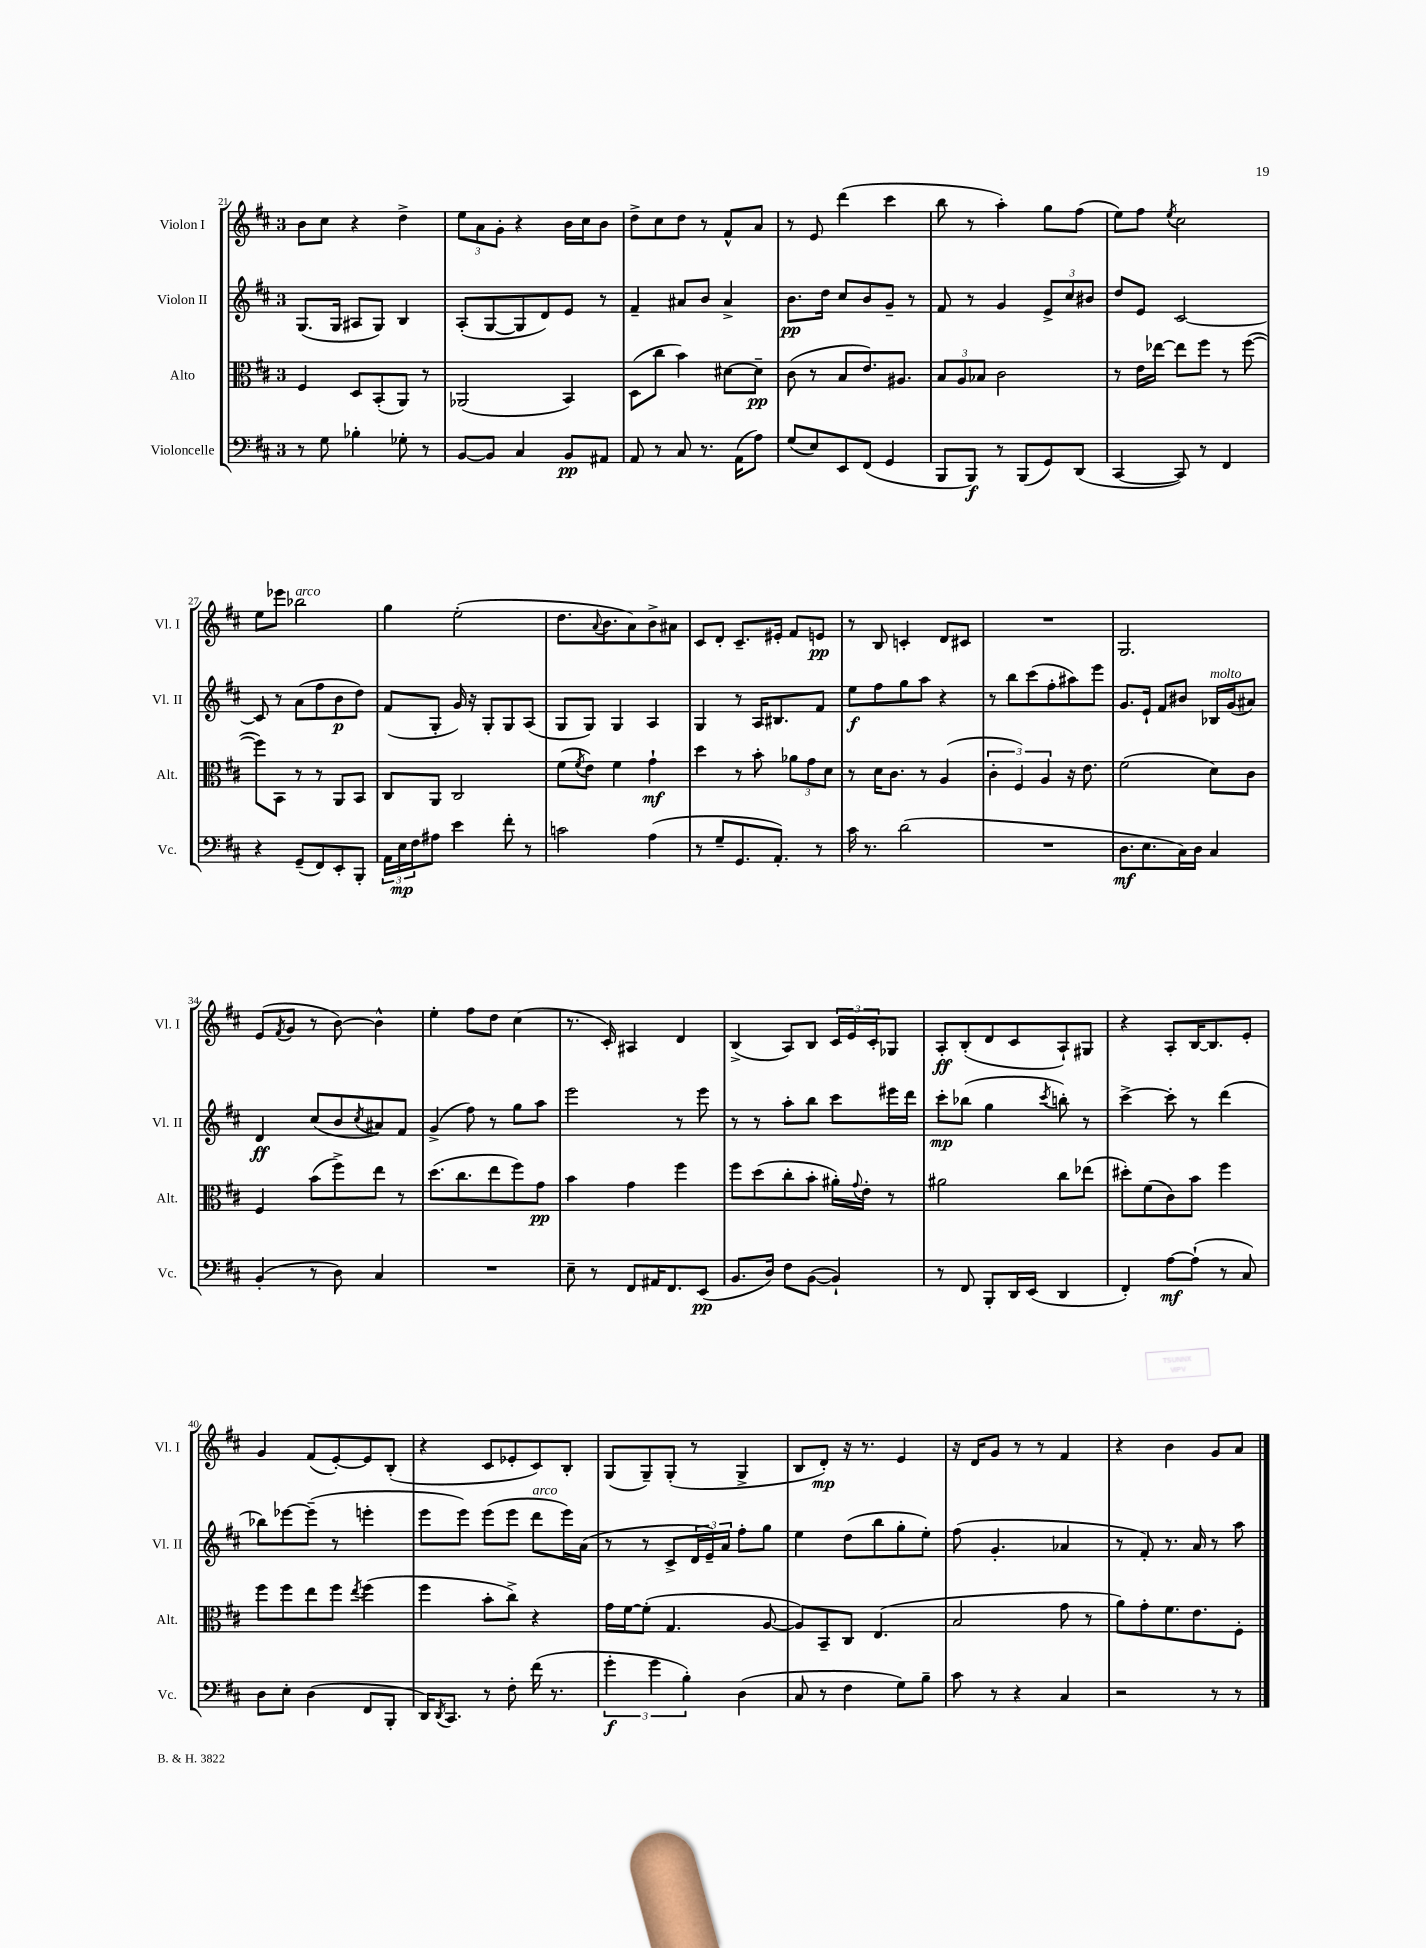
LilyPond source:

<<
\new StaffGroup <<
\new Staff = "s0" \with { instrumentName = "Violon I" shortInstrumentName = "Vl. I" } {
    \clef treble \key d \major \once \override Staff.TimeSignature.style = #'single-digit \time 3/4
    b'8 cis''8 r4 d''4-> |
    \tuplet 3/2 { e''8 a'8 g'8-. } r4 b'16 cis''16 b'8 |
    d''8-> cis''8 d''8 r8 fis'8-^ a'8 |
    r8 e'8 d'''4( cis'''4 |
    b''8 r8 a''4-.) g''8 fis''8( |
    e''8) fis''8 \acciaccatura { e''8 } cis''2 |
    e''8 ees'''8 bes''2^\markup { \italic "arco" } |
    g''4 e''2-.( |
    d''8. \appoggiatura { a'8 } b'8. a'8) b'8-> ais'8 |
    cis'8 d'8-. cis'8.-- eis'16-. fis'8 e'8\pp |
    r8 b8 c'4-. d'8 cis'8 |
    R2. |
    g2. |
    e'8( \acciaccatura { fis'8 } g'8 r8 b'8~) b'4-^ |
    e''4-. fis''8 d''8 cis''4( |
    r8. cis'16-.) ais4 d'4 |
    b4->( a8) b8 \tuplet 3/2 { cis'16 e'16 cis'16-. } ges8 |
    a8-.\ff b8-.( d'8 cis'8 a8-!) gis8 |
    r4 a8-. b16~ b8. e'8-. |
    g'4 fis'8( e'8~-.) e'8 b8-.( |
    r4 cis'8 ees'8-. cis'8) b8-. |
    g8( g8--) g8-.( r8 g4-> |
    b8 d'8-.\mp) r16 r8. e'4 |
    r16 d'16 g'8 r8 r8 fis'4 |
    r4 b'4 g'8 a'8 \bar "|." |
}
\new Staff = "s1" \with { instrumentName = "Violon II" shortInstrumentName = "Vl. II" } {
    \clef treble \key d \major \once \override Staff.TimeSignature.style = #'single-digit \time 3/4
    g8.( g16 ais8 g8) b4 |
    a8-.( g8~ g8 d'8) e'8 r8 |
    fis'4-- ais'8 b'8 ais'4-> |
    b'8.\pp d''16 cis''8 b'8 g'8-- r8 |
    fis'8 r8 g'4 \tuplet 3/2 { e'8-> cis''8 bis'8 } |
    d''8 e'8 cis'2~ |
    cis'8 r8 a'8( fis''8 b'8\p d''8) |
    fis'8( g8-. g'16) r16 g8-. g8 a8( |
    g8 g8) g4 a4 |
    g4 r8 a16 bis8. fis'8 |
    e''8\f fis''8 g''8 a''8 r4 |
    r8 b''8 cis'''8( fis''8-. ais''8) e'''8 |
    g'8. e'16-! fis'8 bis'8 bes16^\markup { \italic "molto" } g'16( ais'8) |
    d'4\ff cis''8( b'8 \acciaccatura { cis''8 } ais'8) fis'8 |
    g'4->( fis''8) r8 g''8 a''8 |
    e'''2 r8 e'''8 |
    r8 r8 a''8-. b''8 cis'''8 eis'''16 d'''16 |
    cis'''8-.\mp bes''8( g''4 \acciaccatura { cis'''8 } b''8-.) r8 |
    cis'''4~-> cis'''8-. r8 d'''4( |
    bes''8) ees'''8~ ees'''8--( r8 e'''4-. |
    e'''8 e'''8) e'''8( e'''8 d'''8^\markup { \italic "arco" } e'''16) a'16( |
    r8 r8 cis'8-> \tuplet 3/2 { d'16 e'16--) a'16 } fis''8-. g''8 |
    e''4 d''8( b''8 g''8-. e''8-.) |
    fis''8( g'4.-. aes'4 |
    r8 fis'8-.) r8. a'16 r8 a''8 \bar "|." |
}
\new Staff = "s2" \with { instrumentName = "Alto" shortInstrumentName = "Alt." } {
    \clef alto \key d \major \once \override Staff.TimeSignature.style = #'single-digit \time 3/4
    fis4 d8 b,8-.( a,8) r8 |
    aes,2( b,4) |
    d8( cis''8 b'4) dis'8~ dis'8--\pp |
    cis'8( r8 b8 e'8.) ais8. |
    \tuplet 3/2 { b8 a8 bes8 } cis'2 |
    r8 e'16 ees''16~ ees''8 fis''8 r8 fis''8~( |
    fis''8) b,8 r8 r8 a,8 b,8 |
    cis8 a,8 cis2 |
    fis'8( \acciaccatura { fis'8 } e'8) fis'4 g'4-!\mf |
    d''4 r8 b'8-. \tuplet 3/2 { aes'8 g'8 d'8 } |
    r8 d'16 cis'8. r8 a4( |
    \tuplet 3/2 { cis'4-. fis4) a4 } r16 e'8. |
    fis'2( d'8) cis'8 |
    fis4 b'8( fis''8->) e''8 r8 |
    d''8.( cis''8. e''8 fis''8) g'8\pp |
    b'4 g'4 fis''4 |
    fis''8 d''8( cis''8-. b'8-. ais'16-.) \appoggiatura { g'8 } e'16-. r8 |
    ais'2 cis''8 ees''8( |
    dis''8-.) fis'8( cis'8) b'8 fis''4 |
    fis''8 fis''8 e''8 fis''8 \acciaccatura { e''8 } fis''4( |
    fis''4 b'8-. cis''8->) r4 |
    g'16 fis'16~ fis'8-.( g4. a8~ |
    a8) b,8-- cis8 e4.( |
    b2 g'8 r8 |
    a'8) g'8-. fis'8. e'8. fis8-. \bar "|." |
}
\new Staff = "s3" \with { instrumentName = "Violoncelle" shortInstrumentName = "Vc." } {
    \clef bass \key d \major \once \override Staff.TimeSignature.style = #'single-digit \time 3/4
    r8 g8 bes4-. ges8-. r8 |
    b,8~ b,8 cis4 b,8\pp ais,8 |
    a,8 r8 cis8 r8. a,16( a8) |
    g8( e8) e,8 fis,8( g,4 |
    b,,8 b,,8\f) r8 b,,8( g,8) d,8( |
    cis,4~ cis,8) r8 fis,4 |
    r4 g,8--( fis,8) e,8-. b,,8-. |
    \tuplet 3/2 { a,16 e16\mp fis16 } ais8 e'4 fis'8-. r8 |
    c'2 a4( |
    r8 g8-- g,8. a,8.-.) r8 |
    cis'16 r8. d'2( |
    R2. |
    d8.\mf e8. cis16) d16 cis4 |
    b,4-.( r8 d8) cis4 |
    R2. |
    e8-- r8 fis,8 ais,16 fis,8. e,8\pp( |
    b,8. d16) fis8 b,8~( b,4-!) |
    r8 fis,8 b,,8-. d,16 e,16( d,4 |
    fis,4-.) a8~\mf a8-!( r8 cis8) |
    d8 e8-. d4( fis,8 b,,8-. |
    d,16) \acciaccatura { d,8 } cis,8. r8 fis8-. fis'16( r8. |
    \tuplet 3/2 { g'4-.\f g'4 b4-.) } d4( |
    cis8 r8 fis4 g8) b8-- |
    cis'8 r8 r4 cis4 |
    r2 r8 r8 \bar "|." |
}
>>
>>
\layout { \context { \Score currentBarNumber = #21 } }
